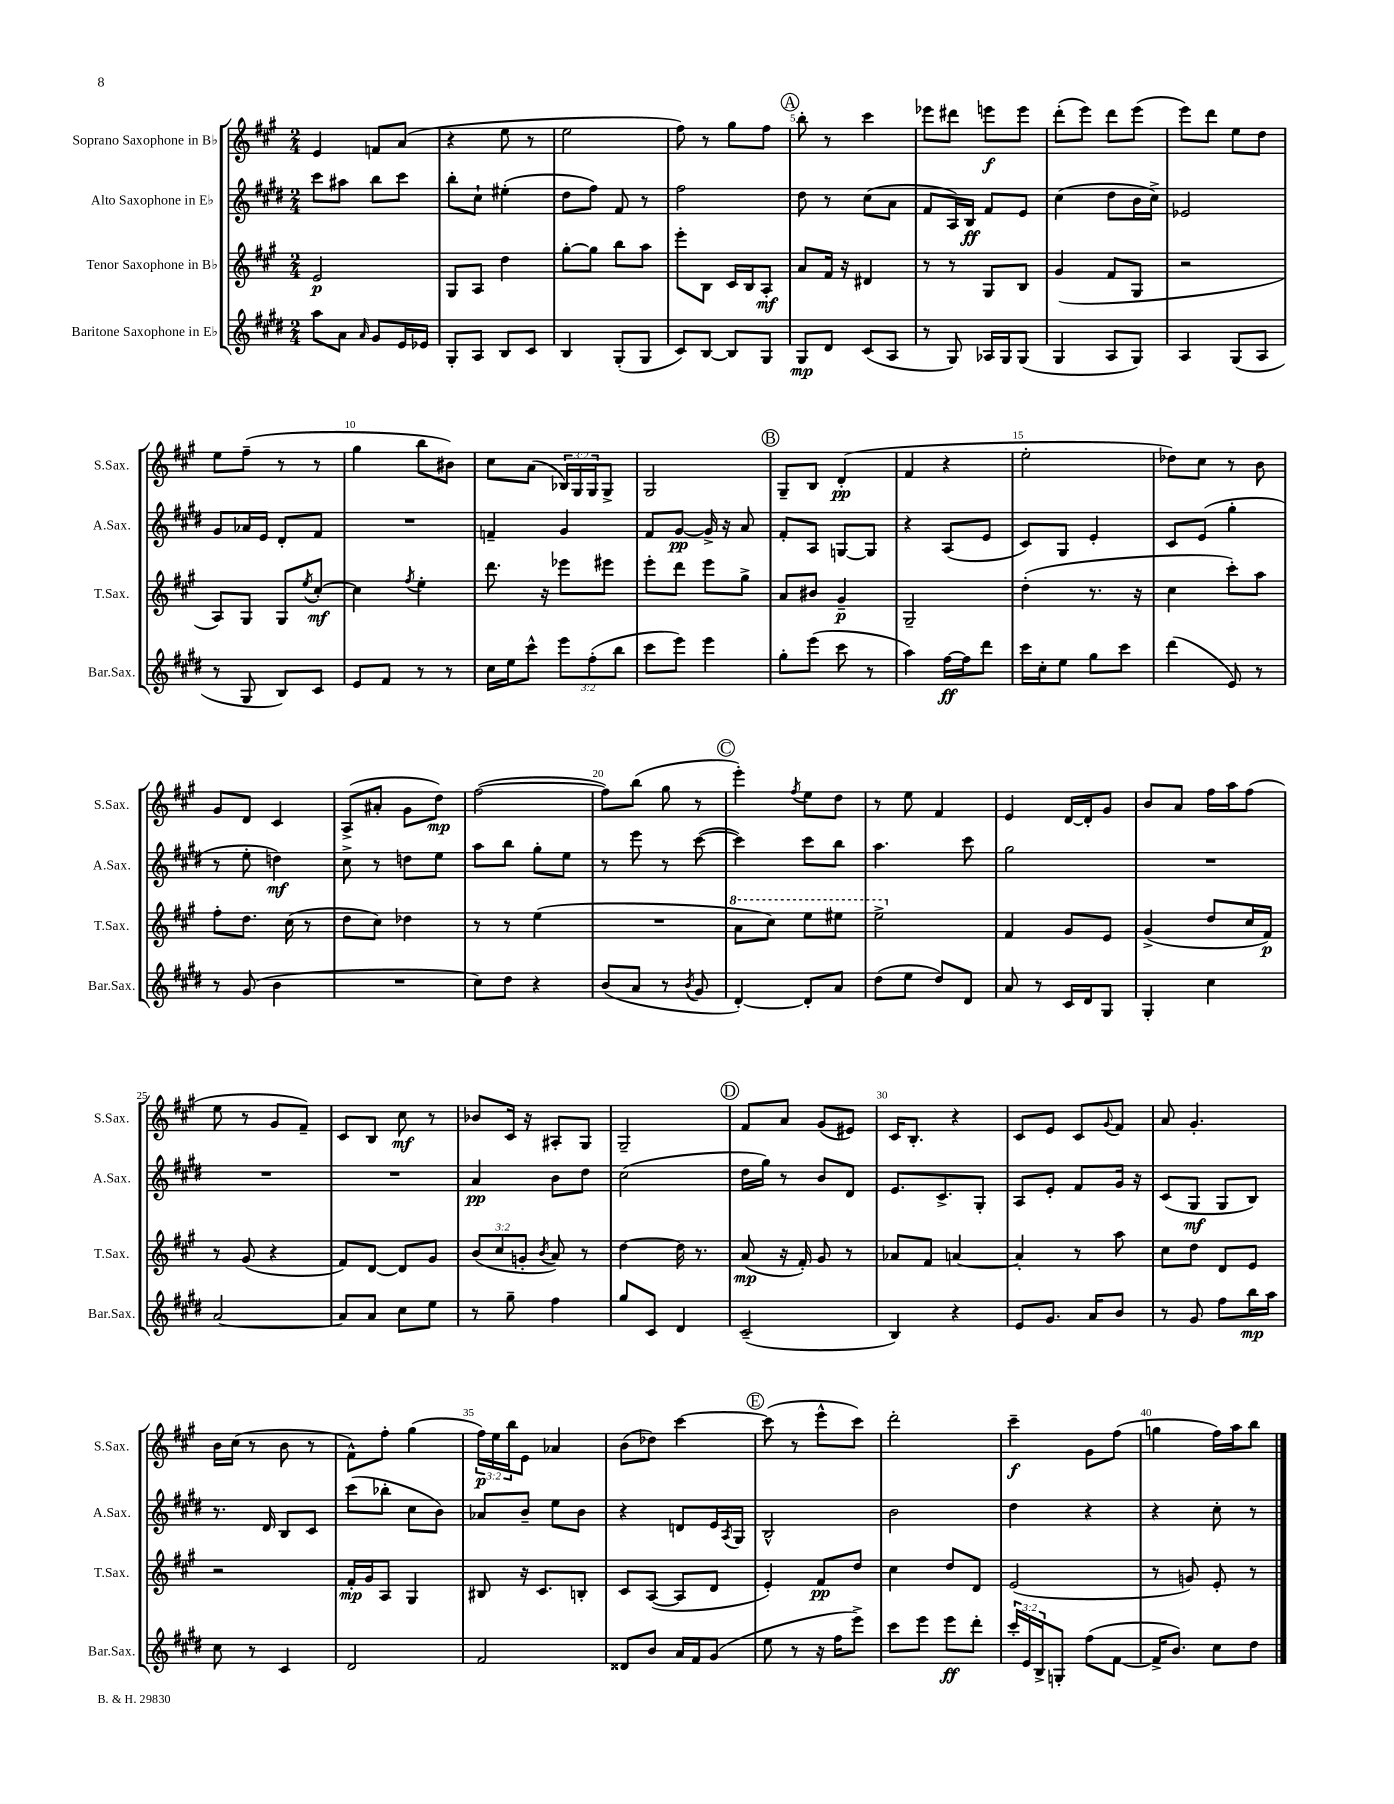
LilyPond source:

<<
\new StaffGroup <<
\new Staff = "s0" \with { instrumentName = "Soprano Saxophone in Bb" shortInstrumentName = "S.Sax." } {
    \clef treble \key a \major \numericTimeSignature \time 2/4 \override Staff.TupletNumber.text = #tuplet-number::calc-fraction-text
    e'4 f'8 a'8( |
    r4 e''8 r8 |
    e''2 |
    fis''8) r8 gis''8 fis''8 |
    \mark \markup { \circle "A" } b''8-. r8 cis'''4 |
    ees'''8 dis'''8 e'''8\f e'''8 |
    d'''8-.( e'''8) d'''8 e'''8( |
    e'''8) d'''8 e''8 d''8 |
    e''8 fis''8--( r8 r8 |
    gis''4 b''8 bis'8) |
    cis''8 a'8( \tuplet 3/2 { bes16) gis16 gis16 } gis8-> |
    gis2 |
    \mark \markup { \circle "B" } gis8-- b8 d'4-.\pp( |
    fis'4 r4 |
    e''2-. |
    des''8) cis''8 r8 b'8 |
    gis'8 d'8 cis'4 |
    a8->( ais'8-. gis'8 d''8\mp) |
    fis''2~( |
    fis''8) b''8( gis''8 r8 |
    \mark \markup { \circle "C" } e'''4-.) \acciaccatura { fis''8 } e''8 d''8 |
    r8 e''8 fis'4 |
    e'4 d'16~ d'16-. gis'8 |
    b'8 a'8 fis''16 a''16 fis''8( |
    e''8 r8 gis'8 fis'8--) |
    cis'8 b8 cis''8\mf r8 |
    bes'8 cis'16 r16 ais8-. gis8 |
    gis2-- |
    \mark \markup { \circle "D" } fis'8 a'8 gis'8( eis'8) |
    cis'16 b8.-. r4 |
    cis'8 e'8 cis'8 \appoggiatura { gis'8 } fis'8 |
    a'8 gis'4.-. |
    b'16 cis''16( r8 b'8 r8 |
    fis'8-^) fis''8-. gis''4( |
    \tuplet 3/2 { fis''16\p) e''16 b''16 } e'8 aes'4 |
    b'8( des''8) cis'''4~ |
    \mark \markup { \circle "E" } cis'''8( r8 e'''8-^ cis'''8) |
    d'''2-. |
    cis'''4--\f gis'8 fis''8( |
    g''4 fis''16) a''16 b''8 \bar "|." |
}
\new Staff = "s1" \with { instrumentName = "Alto Saxophone in Eb" shortInstrumentName = "A.Sax." } {
    \clef treble \key e \major \numericTimeSignature \time 2/4
    cis'''8 ais''8 b''8 cis'''8 |
    b''8-. cis''8-! eis''4-.( |
    dis''8 fis''8) fis'8 r8 |
    fis''2 |
    \mark \markup { \circle "A" } dis''8 r8 cis''8( a'8 |
    fis'8 a16) b16\ff fis'8 e'8 |
    cis''4( dis''8 b'16 cis''16->) |
    ees'2 |
    gis'8 aes'16 e'16 dis'8-. fis'8 |
    R2 |
    f'4-- gis'4 |
    fis'8 gis'8~\pp gis'16-> r16 a'8 |
    \mark \markup { \circle "B" } fis'8-. a8 g8~ g8 |
    r4 a8( e'8 |
    cis'8) gis8 e'4-. |
    cis'8 e'8( gis''4-. |
    r8 e''8-. d''4\mf) |
    cis''8-> r8 d''8 e''8 |
    a''8 b''8 gis''8-. e''8 |
    r8 e'''8 r8 cis'''8~( |
    \mark \markup { \circle "C" } cis'''4) cis'''8 b''8 |
    a''4. cis'''8 |
    gis''2 |
    R2 |
    R2 |
    R2 |
    a'4\pp b'8 dis''8 |
    cis''2( |
    \mark \markup { \circle "D" } dis''16 gis''16) r8 b'8 dis'8 |
    e'8. cis'8.-> gis8-. |
    a8 e'8-. fis'8 gis'16 r16 |
    cis'8( gis8\mf gis8 b8) |
    r8. dis'16 b8 cis'8 |
    cis'''8( bes''8-. cis''8 b'8) |
    aes'8 b'8-- e''8 b'8 |
    r4 d'8 e'16 \acciaccatura { a8 } gis16 |
    \mark \markup { \circle "E" } b2-^ |
    b'2 |
    dis''4 r4 |
    r4 cis''8-. r8 \bar "|." |
}
\new Staff = "s2" \with { instrumentName = "Tenor Saxophone in Bb" shortInstrumentName = "T.Sax." } {
    \clef treble \key a \major \numericTimeSignature \time 2/4 \override Staff.TupletNumber.text = #tuplet-number::calc-fraction-text
    e'2\p |
    gis8 a8 d''4 |
    gis''8~-. gis''8 b''8 a''8 |
    e'''8-. b8 cis'16 b16 a8-.\mf |
    \mark \markup { \circle "A" } a'8 fis'16 r16 dis'4 |
    r8 r8 gis8 b8 |
    gis'4( fis'8 gis8 |
    r2 |
    a8) gis8 gis8 \acciaccatura { e''8 } cis''8~-.\mf |
    cis''4 \acciaccatura { fis''8 } e''4-. |
    d'''8. r16 ees'''8 eis'''8 |
    e'''8-. d'''8 e'''8 gis''8-> |
    \mark \markup { \circle "B" } a'8 bis'8 gis'4--\p |
    gis2-- |
    d''4-.( r8. r16 |
    cis''4 cis'''8-.) a''8 |
    fis''8-. d''8. cis''16( r8 |
    d''8 cis''8) des''4 |
    r8 r8 e''4( |
    R2 |
    \mark \markup { \circle "C" } \ottava #1 a''8 cis'''8) e'''8 eis'''8 |
    e'''2-> \ottava #0 |
    fis'4 gis'8 e'8 |
    gis'4->( d''8 cis''16 fis'16\p) |
    r8 gis'8( r4 |
    fis'8) d'8~ d'8 gis'8 |
    \tuplet 3/2 { b'8( cis''8 g'8-. } \acciaccatura { b'8 } a'8) r8 |
    d''4~ d''16 r8. |
    \mark \markup { \circle "D" } a'8\mp( r16 fis'16-.) gis'8 r8 |
    aes'8 fis'8 a'4~ |
    a'4-. r8 a''8 |
    cis''8 d''8 d'8 e'8 |
    r2 |
    fis'16-.\mp gis'16 a8 gis4 |
    bis8 r16 cis'8. b8-. |
    cis'8 a8~( a8 d'8 |
    \mark \markup { \circle "E" } e'4-.) fis'8\pp d''8 |
    cis''4 d''8 d'8 |
    e'2( |
    r8 g'8) e'8-. r8 \bar "|." |
}
\new Staff = "s3" \with { instrumentName = "Baritone Saxophone in Eb" shortInstrumentName = "Bar.Sax." } {
    \clef treble \key e \major \numericTimeSignature \time 2/4 \override Staff.TupletNumber.text = #tuplet-number::calc-fraction-text
    a''8 a'8 \grace { a'16 } gis'8 e'16 ees'16 |
    gis8-. a8 b8 cis'8 |
    b4 gis8-.( gis8 |
    cis'8) b8~ b8 gis8 |
    \mark \markup { \circle "A" } gis8\mp dis'8 cis'8( a8 |
    r8 gis8) aes16 gis16 gis8( |
    gis4 a8 gis8) |
    a4 gis8( a8 |
    r8 gis8 b8) cis'8 |
    e'8 fis'8 r8 r8 |
    cis''16 e''16 cis'''8-^ \tuplet 3/2 { e'''8 fis''8-.( b''8 } |
    cis'''8 e'''8) e'''4 |
    \mark \markup { \circle "B" } gis''8-. e'''8( cis'''8 r8 |
    a''4) fis''16~\ff fis''16 dis'''8 |
    cis'''16 cis''16-. e''8 gis''8 cis'''8 |
    dis'''4( e'8) r8 |
    r8 gis'8( b'4 |
    R2 |
    cis''8) dis''8 r4 |
    b'8( a'8 r8 \acciaccatura { b'8 } gis'8 |
    \mark \markup { \circle "C" } dis'4~-.) dis'8-. a'8 |
    dis''8( e''8 dis''8) dis'8 |
    a'8 r8 cis'16 dis'16 gis8 |
    gis4-. cis''4 |
    a'2~ |
    a'8 a'8 cis''8 e''8 |
    r8 gis''8-- fis''4 |
    gis''8 cis'8 dis'4 |
    \mark \markup { \circle "D" } cis'2--( |
    b4) r4 |
    e'8 gis'8. a'16 b'8 |
    r8 gis'8 fis''8 b''16\mp a''16 |
    cis''8 r8 cis'4 |
    dis'2 |
    fis'2 |
    disis'8 b'8 a'16 fis'16 gis'8( |
    \mark \markup { \circle "E" } e''8 r8 r16 fis''16 e'''8->) |
    cis'''8 e'''8 e'''8\ff dis'''8-. |
    \tuplet 3/2 { cis'''16-. e'16 b16-> } g8-. fis''8( fis'8~ |
    fis'16-> b'8.) cis''8 dis''8 \bar "|." |
}
>>
>>
\layout { \context { \Score \override BarNumber.break-visibility = ##(#f #t #t) barNumberVisibility = #(every-nth-bar-number-visible 5) } }
